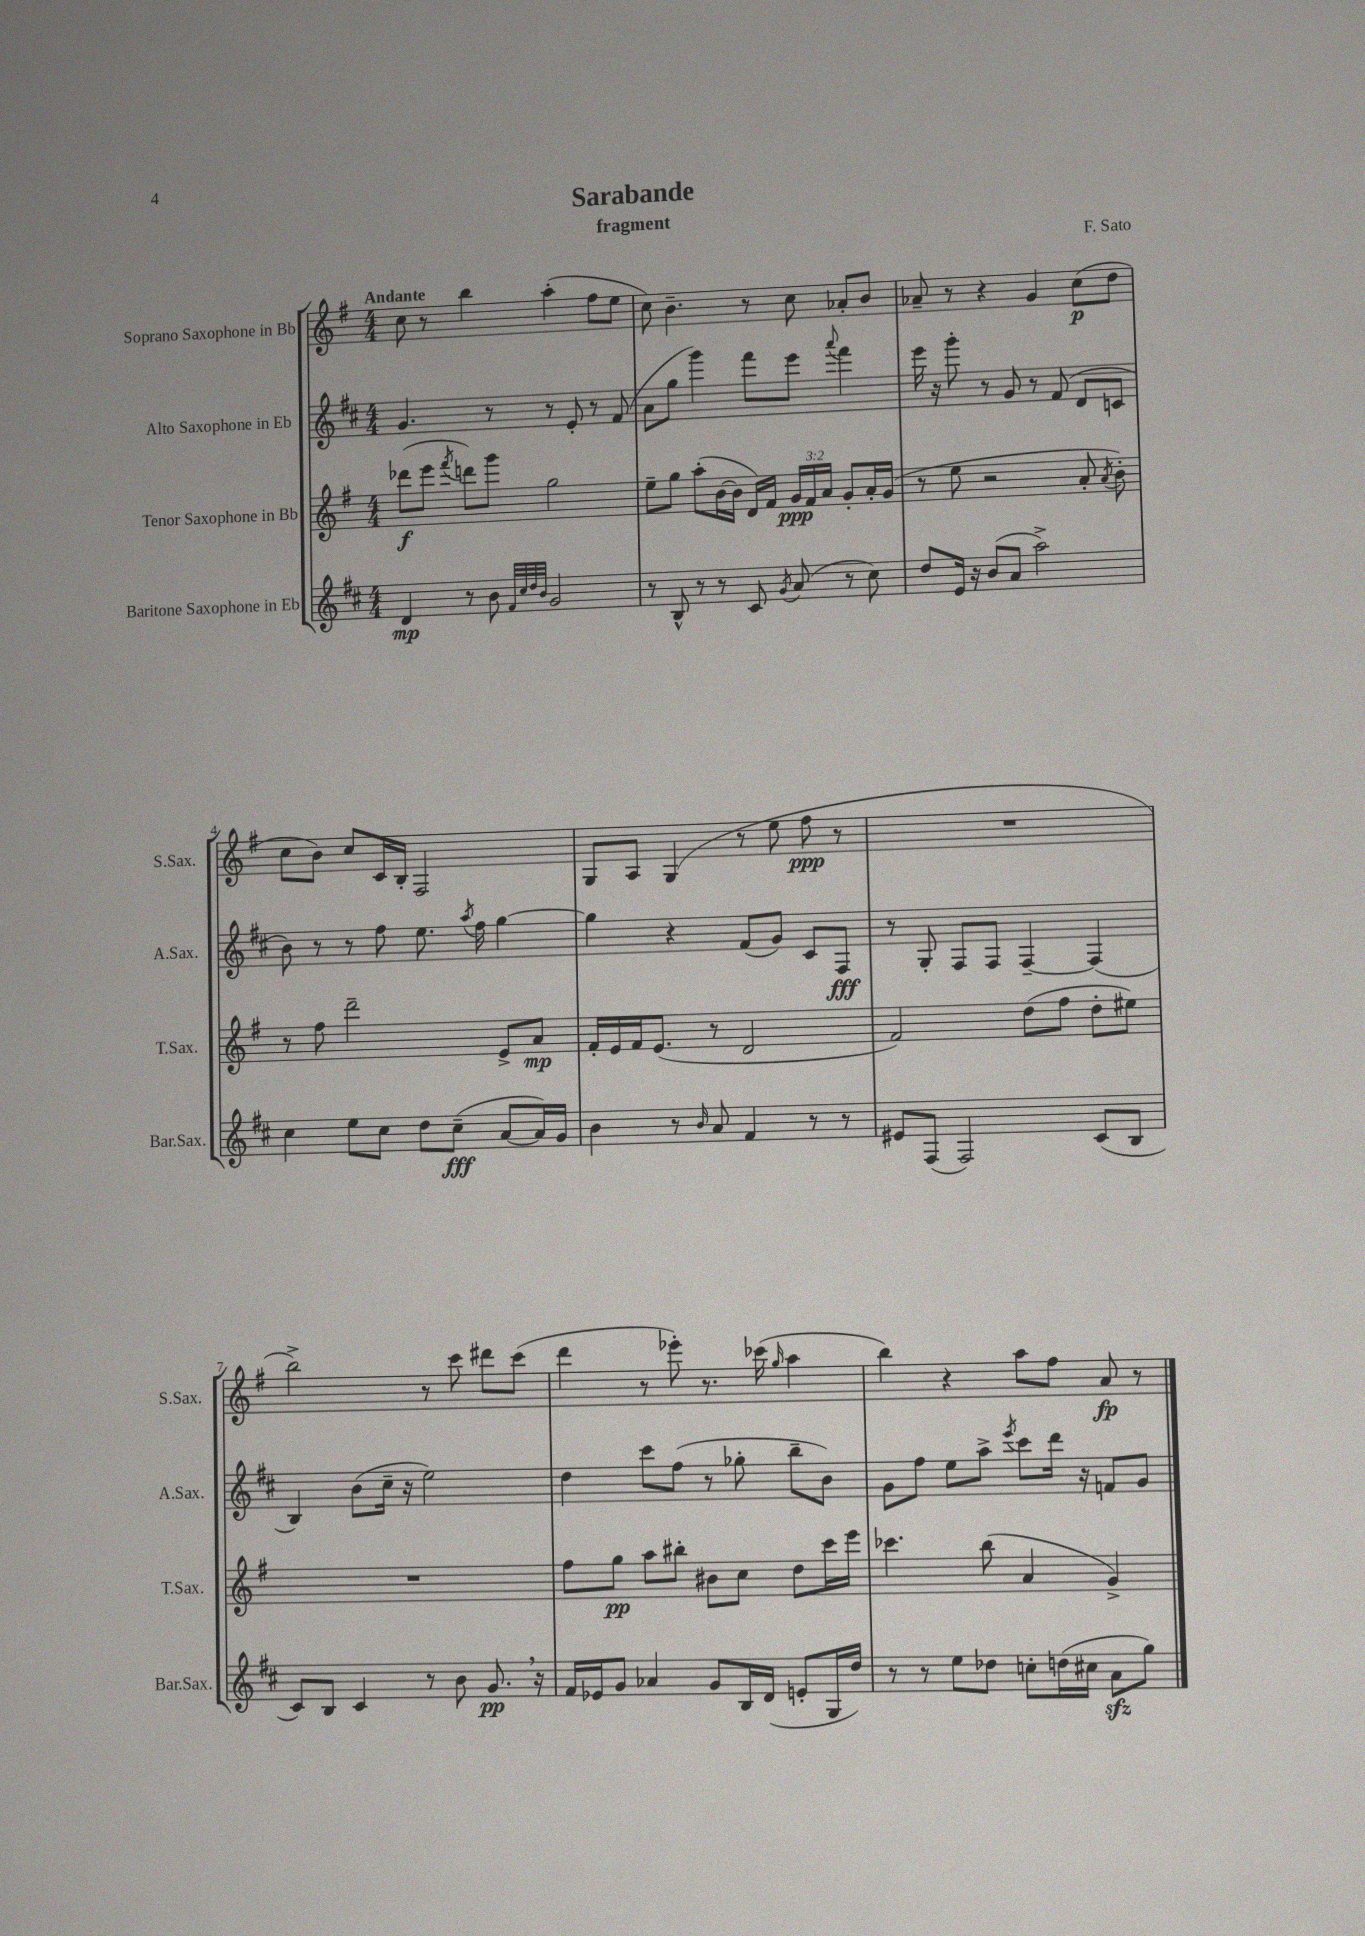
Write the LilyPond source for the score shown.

\header { title = "Sarabande" composer = "F. Sato" subtitle = "fragment" }
<<
\new StaffGroup <<
\new Staff = "s0" \with { instrumentName = "Soprano Saxophone in Bb" shortInstrumentName = "S.Sax." } {
    \clef treble \key g \major \numericTimeSignature \time 4/4 \tempo "Andante"
    \autoBeamOff c''8 r8 b''4 a''4-.( fis''8[ e''8] |
    c''8) b'4.-- r8 c''8 aes'8[-. b'8] |
    aes'8-- r8 r4 g'4 c''8[\p( d''8] |
    c''8[ b'8]) c''8[ c'16 b16]-. fis2 |
    g8[ a8] g4( r8 e''8 fis''8\ppp r8 |
    R1 |
    b''2->) r8 c'''8 dis'''8[ c'''8]( |
    d'''4 r8 ees'''8-.) r8. ces'''16( \grace { g''16 } a''4 |
    b''4) r4 a''8[ fis''8] a'8\fp r8 \bar "|." |
}
\new Staff = "s1" \with { instrumentName = "Alto Saxophone in Eb" shortInstrumentName = "A.Sax." } {
    \clef treble \key d \major \numericTimeSignature \time 4/4
    \autoBeamOff g'4. r8 r8 e'8-. r8 fis'8( |
    a'8[ g''8] g'''4) fis'''8[ e'''8] \appoggiatura { a'''8 } fis'''4 |
    e'''16 r16 g'''8-. r8 g'8 r8 fis'8( d'8[ c'8] |
    b'8) r8 r8 fis''8 e''8. \acciaccatura { a''8 } fis''16 g''4~ |
    g''4 r4 fis'8[( g'8]) cis'8[ fis8]\fff |
    r8 g8-. fis8[ fis8] fis4~-- fis4( |
    b4) b'8[( cis''16]-- r16 e''2) |
    d''4 cis'''8[ fis''8]( r8 ges''8-. b''8[-- b'8]) |
    g'8[ fis''8] e''8[ a''8]-> \acciaccatura { e'''8 } cis'''8[ d'''16] r16 f'8[ g'8] \bar "|." |
}
\new Staff = "s2" \with { instrumentName = "Tenor Saxophone in Bb" shortInstrumentName = "T.Sax." } {
    \clef treble \key g \major \numericTimeSignature \time 4/4 \override Staff.TupletNumber.text = #tuplet-number::calc-fraction-text
    \autoBeamOff des'''8[\f( e'''8] \acciaccatura { fis'''8 } d'''8[) g'''8] g''2 |
    e''8[-- g''8] a''8[-.( b'16~ b'16] d'16[) fis'16] \tuplet 3/2 { g'16[\ppp fis'16 a'16] } g'8[-. a'16-. g'16]( |
    r8 e''8 r2 a'8-. \acciaccatura { a'8 } b'8-.) |
    r8 fis''8 d'''2-- e'8[-> a'8]\mp |
    fis'16[-. e'16 fis'16 e'8.]( r8 d'2 |
    fis'2) d''8[( fis''8] d''8[-. eis''8]) |
    R1 |
    fis''8[ g''8]\pp a''8[ bis''8]-. bis'8[ c''8] d''8[ c'''16 e'''16] |
    ces'''4. b''8( a'4 g'4->) \bar "|." |
}
\new Staff = "s3" \with { instrumentName = "Baritone Saxophone in Eb" shortInstrumentName = "Bar.Sax." } {
    \clef treble \key d \major \numericTimeSignature \time 4/4
    \autoBeamOff d'4\mp r8 b'8 \grace { fis'32[ cis''32 d''32 b'32] } g'2 |
    r8 b8-^ r8 r8 cis'8 \acciaccatura { g'8 } a'8( r8 cis''8) |
    d''8[ e'16] r16 b'8[( a'8] a''2->) |
    cis''4 e''8[ cis''8] d''8[ cis''8]--\fff( a'8[~ a'16) g'16] |
    b'4 r8 \grace { b'16 } a'8 fis'4 r8 r8 |
    eis'8[ fis8]( fis2) cis'8[( b8] |
    cis'8[) b8] cis'4 r8 b'8 g'8.\pp \breathe r16 |
    fis'16[ ees'16 g'8] aes'4 g'8[ b16 d'16]( e'8[-. g16 d''16]) |
    r8 r8 e''8[ des''8] c''8[-. d''16( cis''16] a'8[\sfz g''8]) \bar "|." |
}
>>
>>
